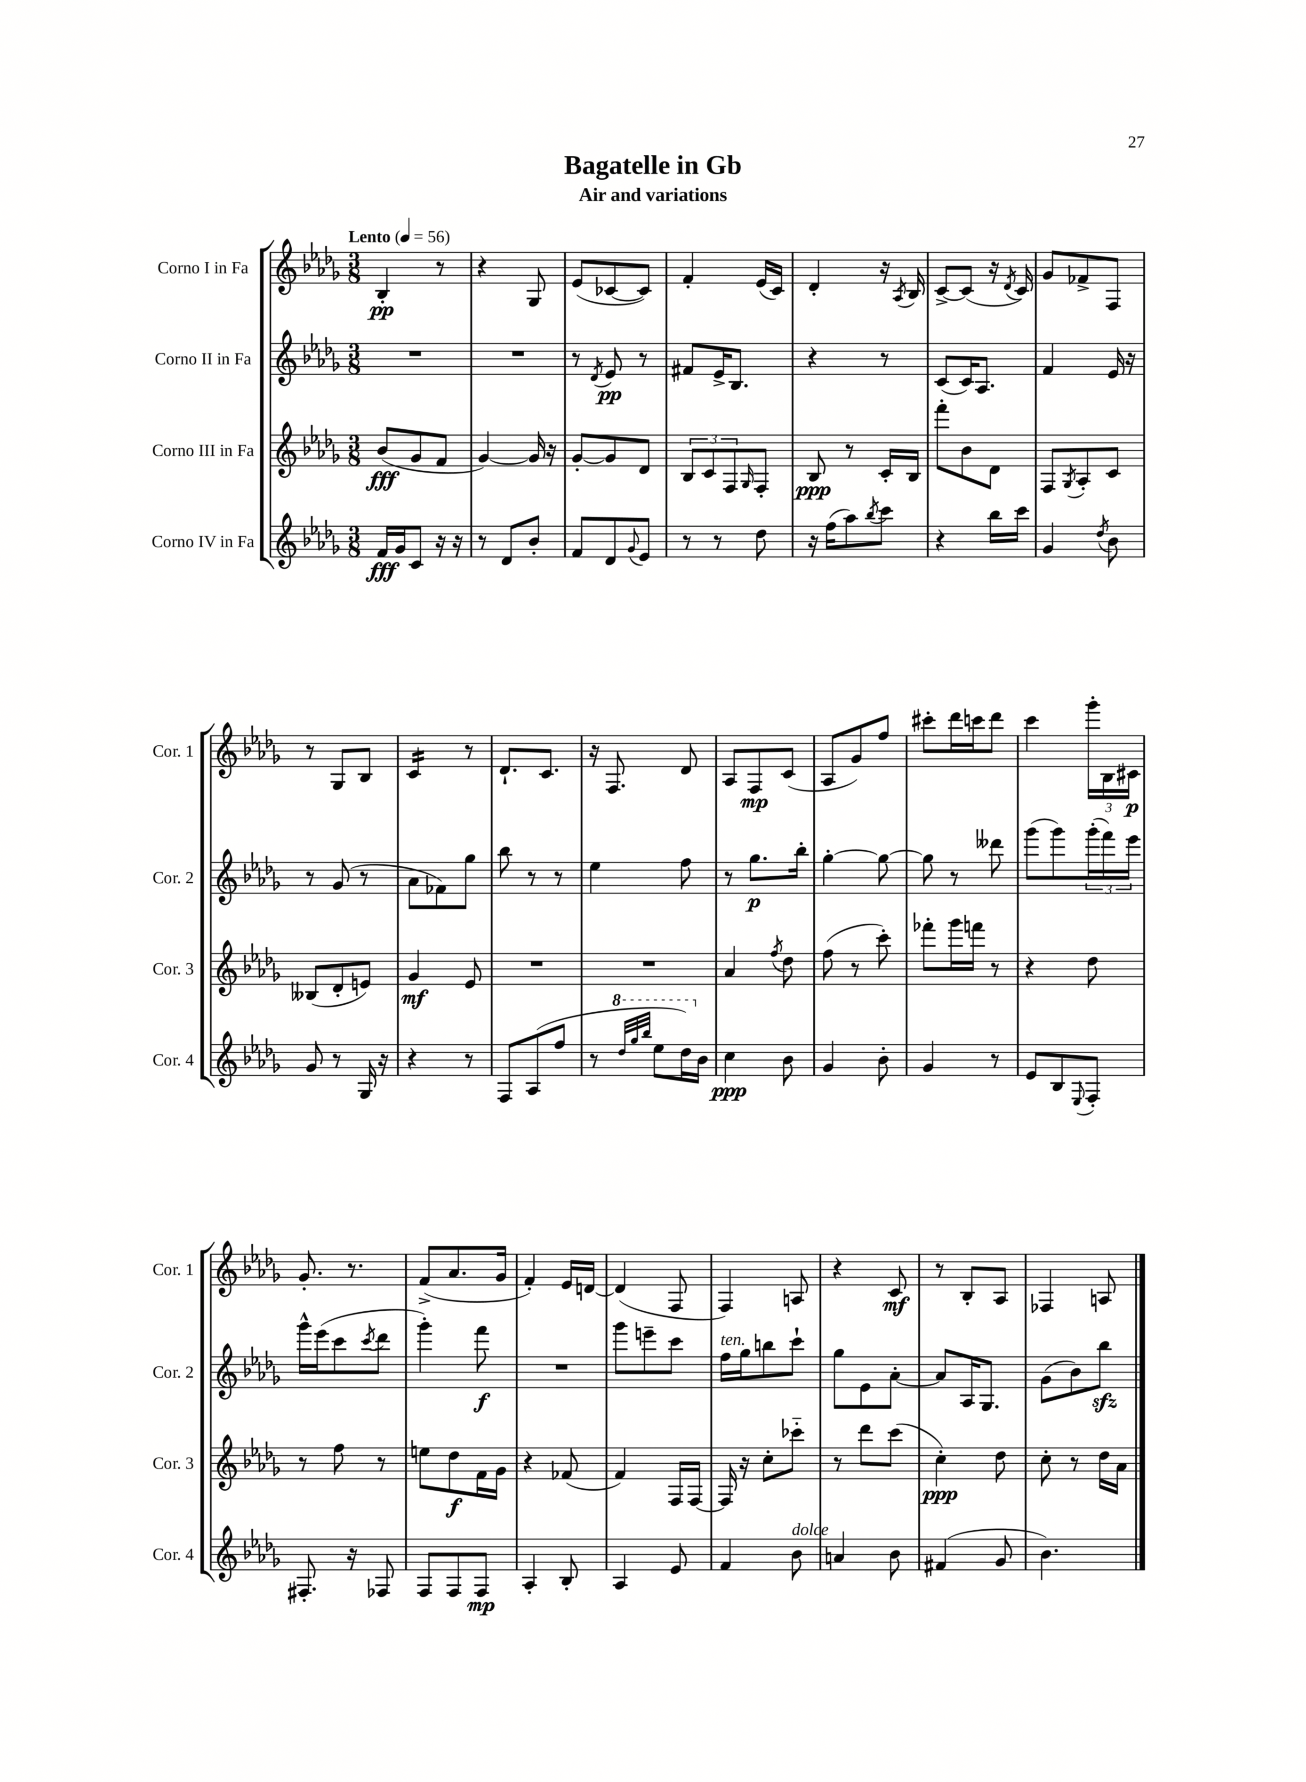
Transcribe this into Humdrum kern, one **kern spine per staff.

**kern	**kern	**kern	**kern
*staff4	*staff3	*staff2	*staff1
*clefG2	*clefG2	*clefG2	*clefG2
*k[b-e-a-d-g-]	*k[b-e-a-d-g-]	*k[b-e-a-d-g-]	*k[b-e-a-d-g-]
*M3/8	*M3/8	*M3/8	*M3/8
*MM56	*MM56	*MM56	*MM56
16f	(8b-	4.r	4B-'
16g-	.	.	.
8c	8g-	.	.
16r	8f	.	8r
16r	.	.	.
=	=	=	=
8r	[4g-)	4.r	4r
8d-	.	.	.
8b-'	16g-]	.	8G-
.	16r	.	.
=	=	=	=
8f	[8g-'	8r	(8e-
.	.	8qd-	.
8d-	8g-]	8e-	[8c-
8qqg-	.	.	.
8e-	8d-	8r	8c-])
=	=	=	=
8r	12B-	8f#	4f'
.	12c	.	.
8r	.	16e-^	.
.	12F	.	.
.	.	8.B-	.
.	16qqG-	.	.
8dd-	8F'	.	(16e-
.	.	.	16c)
=	=	=	=
16r	8B-	4r	4d-'
(16ff	.	.	.
8aa-)	8r	.	.
8qbb-	.	.	.
8ccc	16c'	8r	16r
.	.	.	8qA-
.	16B-	.	16B-
=	=	=	=
4r	8fff'	(8c	[8c^
.	8b-	16c)	(8c]
.	.	8.A-	.
16bb-	8d-	.	16r
.	.	.	8qd-
16ccc	.	.	16c)
=	=	=	=
4g-	8F	4f	8g-
.	8qG-	.	.
.	8A-'	.	8f-^
8qdd-	.	.	.
8b-	8c	16e-	8F
.	.	16r	.
=	=	=	=
8g-	(8B--	8r	8r
8r	8d-'	(8g-	8G-
16G-	8e)	8r	8B-
16r	.	.	.
=	=	=	=
4r	4g-	8a-	4c
.	.	8f-)	.
8r	8e-	8gg-	8r
=	=	=	=
8F	4.r	8bb-	8.d-`
(8A-	.	8r	.
.	.	.	8.c
8ff	.	8r	.
=	=	=	=
8r	4.r	4ee-	16r
.	.	.	8.F
32qqddd-	.	.	.
32qqggg-	.	.	.
32qqbbb-	.	.	.
8eee-	.	.	.
16ddd-)	.	8ff	8d-
16b-	.	.	.
=	=	=	=
4cc	4a-	8r	8A-
.	.	8.gg-	8F
.	8qff	.	.
8b-	8dd-	.	(8c
.	.	16bb-'	.
=	=	=	=
4g-	(8ff	[4gg-'	8A-
.	8r	.	8g-)
8b-'	8ccc')	8gg-_	8ff
=	=	=	=
4g-	8fff-'	8gg-]	8ccc#'
.	16ggg-	8r	16ddd-
.	16fff	.	16ccc
8r	8r	8ddd--	8ddd-
=	=	=	=
8e-	4r	(8ggg-	4ccc
8B-	.	8ggg-)	.
8qqE-	.	.	.
8F'	8dd-	(24ggg-'	24ggg-'
.	.	24fff)	24B-
.	.	24eee-	24c#
=	=	=	=
8.F#'	8r	16ggg-^^	8.g-'
.	.	(16eee-	.
.	8ff	8ccc	.
16r	.	.	8.r
.	.	8qccc	.
8F-	8r	8ddd-	.
=	=	=	=
8F	8ee	4ggg-')	(8f^
8F	8dd-	.	8.a-
8F	16f	8fff	.
.	16g-	.	16g-
=	=	=	=
4A-'	4r	4.r	4f')
8B-'	(8f-	.	16e-
.	.	.	[16d
=	=	=	=
4A-	4f)	8ggg-	(4d]
.	.	8eee~	.
8e-	16F	8ccc	8F
.	[16F	.	.
=	=	=	=
4f	16F]	16ff	4F)
.	16r	16gg-	.
.	8cc'	8bb	.
8b-	8ccc-'~	8ccc`	8A
=	=	=	=
4a	8r	8gg-	4r
.	8ddd-	8e-	.
8b-	(8ccc	[8a-'	8c
=	=	=	=
(4f#	4cc')	8a-]	8r
.	.	16A-	8B-'
.	.	8.G-	.
8g-	8dd-	.	8A-
=	=	=	=
4.b-)	8cc'	(8g-	4F-
.	8r	8b-)	.
.	16dd-	8bb-	8A
.	16a-	.	.
==	==	==	==
*-	*-	*-	*-
